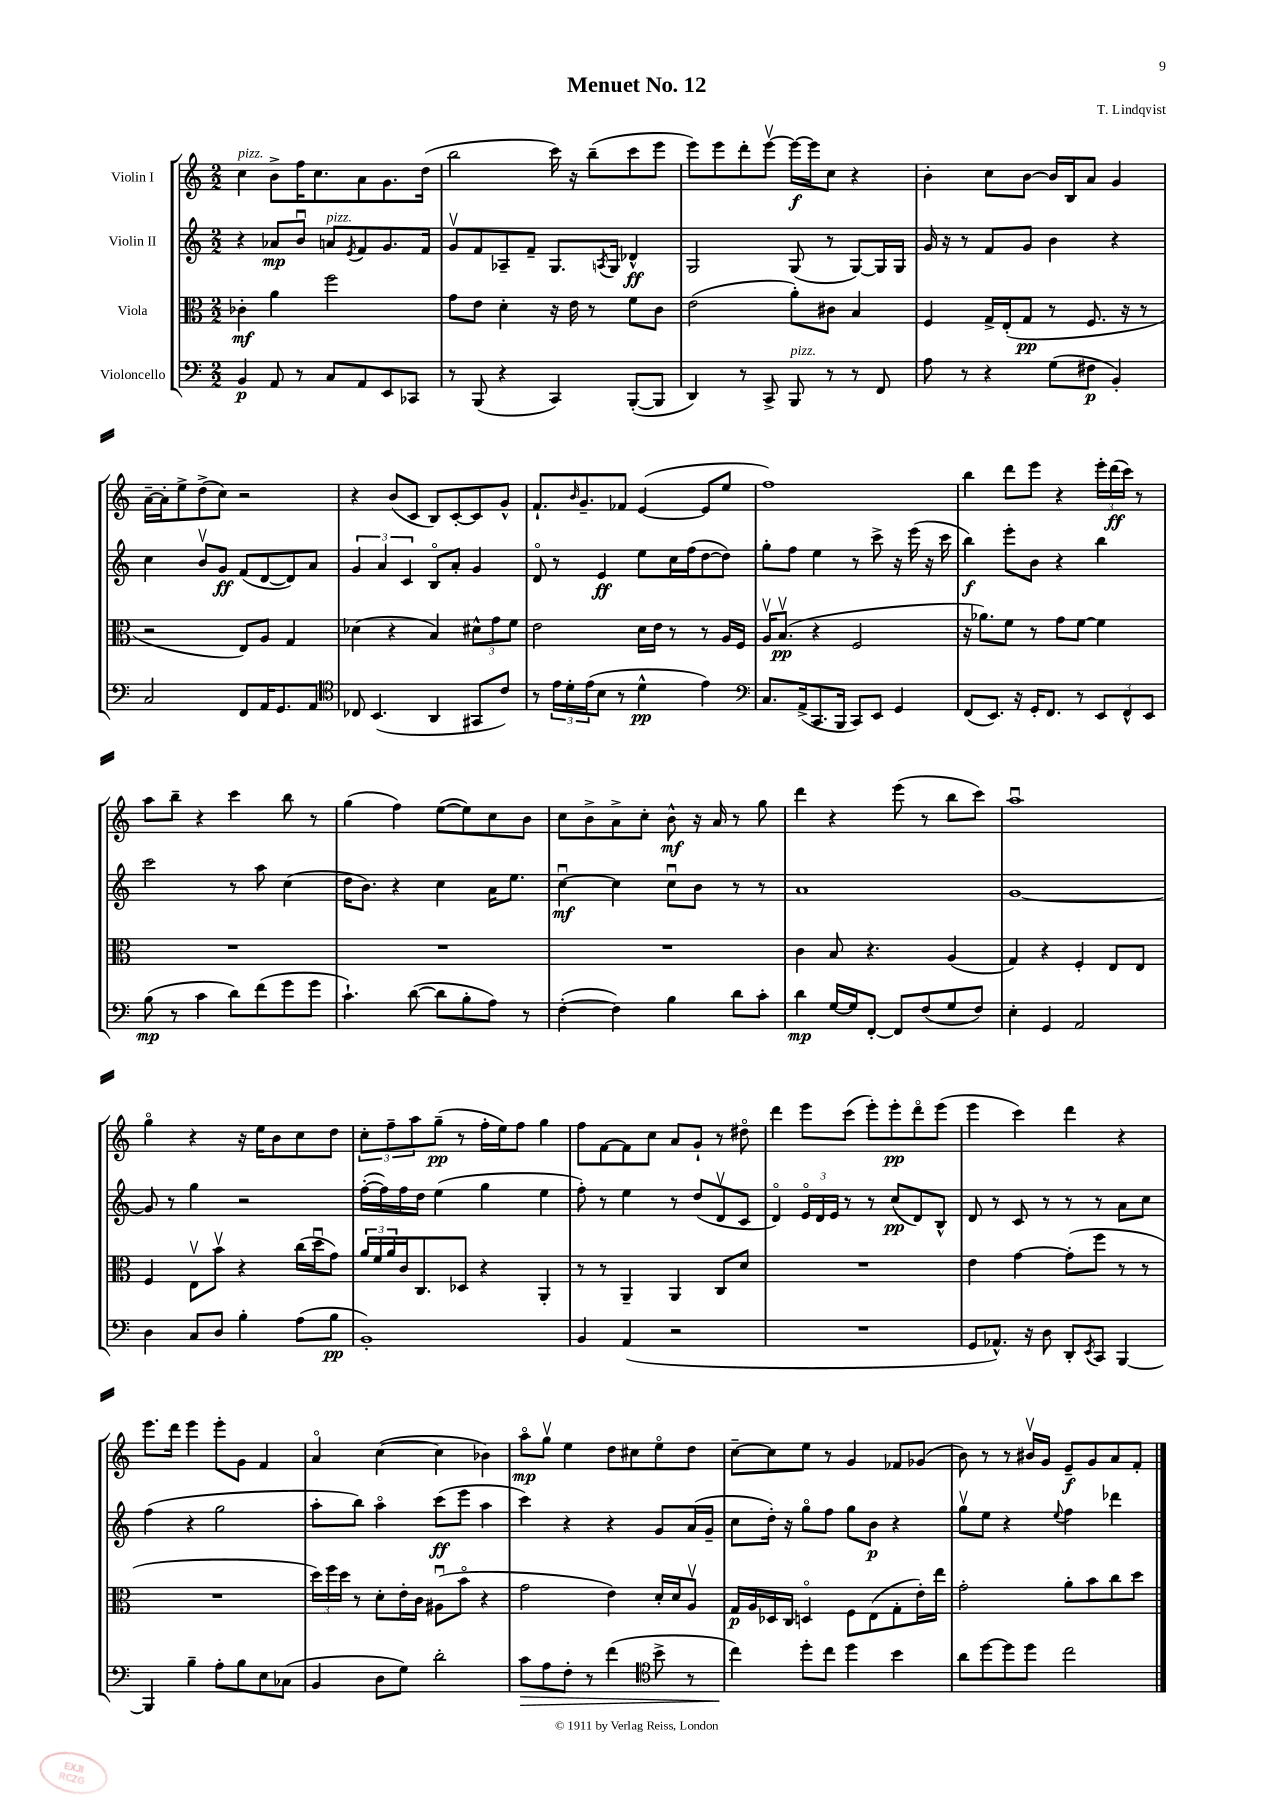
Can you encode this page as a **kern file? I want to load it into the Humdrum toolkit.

**kern	**dynam	**kern	**dynam	**kern	**dynam	**kern	**dynam
*part4	*part4	*part3	*part3	*part2	*part2	*part1	*part1
*staff4	*staff4	*staff3	*staff3	*staff2	*staff2	*staff1	*staff1
*I"Violoncello	*	*I"Viola	*	*I"Violin II	*	*I"Violin I	*
*clefF4	*	*clefC3	*	*clefG2	*	*clefG2	*
*k[]	*	*k[]	*	*k[]	*	*k[]	*
*M2/2	*	*M2/2	*	*M2/2	*	*M2/2	*
=1	=1	=1	=1	=1	=1	=1	=1
!	!	!	!	!	!	!LO:TX:a:i:t=pizz.	!
4BB/	p	4c-X'\	mf	4r	.	4cc\	.
8AA/	.	4a\	.	8a-X/L	mp	8b^\L	.
8r	.	.	.	8bu/J	.	16ff\K	.
.	.	.	.	.	.	8.cc\	.
!	!	!	!	!LO:TX:a:i:t=pizz.	!	!	!
8C/L	.	2ff\	.	8an/L	.	.	.
.	.	.	.	8qe/	.	.	.
8AA/	.	.	.	8f/	.	8a\	.
8EE/	.	.	.	8.g/	.	8.g\	.
8CC-X/J	.	.	.	.	.	.	.
.	.	.	.	16f/Jk	.	(16dd\Jk	.
=2	=2	=2	=2	=2	=2	=2	=2
8r	.	8g\L	.	8gv/L	.	2bb\	.
(8BBB/	.	8e\J	.	8f/	.	.	.
4r	.	4d'\	.	8A-X~/	.	.	.
.	.	.	.	8f~/J	.	.	.
4CC/)	.	16r	.	8.G/L	.	16ccc\)	.
.	.	16e\	.	.	.	16r	.
.	.	8r	.	.	.	(8bb~\L	.
.	.	.	.	8qAn/	.	.	.
.	.	.	.	16G/Jk	.	.	.
([8BBB'/L	.	8f\L	.	4d-X^^/	ff	8ccc\	.
8BBB/J]	.	8c\J	.	.	.	8eee\J	.
=3	=3	=3	=3	=3	=3	=3	=3
4DD/)	.	(2e\	.	2G/	.	8eee\L)	.
.	.	.	.	.	.	8eee\	.
8r	.	.	.	.	.	8ddd'\	.
8CC^/	.	.	.	.	.	[8eeev\J	.
!LO:TX:a:i:t=pizz.	!	!	!	!	!	!	!
8BBB/	.	8a'\L)	.	(8G/	.	16eee\LL_	f
.	.	.	.	.	.	16eee\J]	.
8r	.	8c#X\J	.	8r	.	8cc\J	.
8r	.	4B/	.	[8G/L)	.	4r	.
8FF/	.	.	.	16G/L]	.	.	.
.	.	.	.	16G/JJ	.	.	.
=4	=4	=4	=4	=4	=4	=4	=4
8A\	.	4F/	.	16g/	.	4b'\	.
.	.	.	.	16r	.	.	.
8r	.	.	.	8r	.	.	.
4r	.	16G^/LL	.	8f/L	.	8cc\L	.
.	.	(16E'/J	.	.	.	.	.
.	.	8G/J	pp	8g/J	.	[8b\J	.
(8G\L	.	8r	.	4b\	.	16b/LL]	.
.	.	.	.	.	.	16B/J	.
8F#X\J	p	8.F/	.	.	.	8a/J	.
4BB'/)	.	.	.	4r	.	4g/	.
.	.	16r	.	.	.	.	.
.	.	8r	.	.	.	.	.
!!LO:LB:g=z
=5	=5	=5	=5	=5	=5	=5	=5
2C/	.	2r	.	4cc\	.	[16a~\LL	.
.	.	.	.	.	.	16a'\J]	.
.	.	.	.	.	.	8ee^\	.
.	.	.	.	8bv/L	.	(8dd^\	.
.	.	.	.	8g/J	ff	8cc\J)	.
8FF/L	.	8E/L)	.	(8f/L	.	2r	.
16AA/K	.	8A/J	.	[8d/	.	.	.
8.GG/	.	.	.	.	.	.	.
.	.	4G/	.	8d/])	.	.	.
8AA/J	.	.	.	8a/J	.	.	.
=6	=6	=6	=6	=6	=6	=6	=6
*clefC4	*	*	*	*	*	*	*
8C-X/	.	(4d-X\	.	6g/	.	4r	.
(4.BB/	.	.	.	.	.	.	.
.	.	.	.	6a/	.	.	.
.	.	4r	.	.	.	(8b/L	.
.	.	.	.	6c/	.	.	.
.	.	.	.	.	.	8c/J	.
4AA/	.	4B/)	.	8B/L	.	8B/L)	.
.	.	.	.	8a'/J	.	[8c'/	.
8GG#X/L	.	12d#X^^\L	.	4g/	.	8c/]	.
.	.	12g\	.	.	.	.	.
8c/J)	.	.	.	.	.	8g^^/J	.
.	.	12f\J	.	.	.	.	.
=7	=7	=7	=7	=7	=7	=7	=7
8r	.	2e\	.	8d/	.	8.f`/L	.
24e\LL	.	.	.	8r	.	.	.
24d'\	.	.	.	.	.	.	.
.	.	.	.	.	.	16qqb/	.
.	.	.	.	.	.	8.g~/	.
(24e\J	.	.	.	.	.	.	.
8B\J	.	.	.	4e/	ff	.	.
8r	.	.	.	.	.	8f-X/J	.
4d^^\	pp	16d\LL	.	8ee\L	.	([4e/	.
.	.	16e\JJ	.	.	.	.	.
.	.	8r	.	16cc\L	.	.	.
.	.	.	.	(16ff\J	.	.	.
4e\)	.	8r	.	[8dd\	.	8e/L]	.
.	.	16A/LL	.	8dd\J])	.	8ee/J	.
.	.	16F/JJ	.	.	.	.	.
=8	=8	=8	=8	=8	=8	=8	=8
*clefF4	*	*	*	*	*	*	*
8.C/L	.	16Av/KL	.	8gg'\L	.	1ff)	.
.	.	(8.Bv/J	pp	.	.	.	.
.	.	.	.	8ff\J	.	.	.
(16AA^/k	.	.	.	.	.	.	.
8.CC/	.	4r	.	4ee\	.	.	.
16BBB/Jk	.	.	.	.	.	.	.
8CC/L)	.	2F/	.	8r	.	.	.
8EE/J	.	.	.	8ccc^\	.	.	.
4GG/	.	.	.	16r	.	.	.
.	.	.	.	(16eee\	.	.	.
.	.	.	.	16r	.	.	.
.	.	.	.	16ccc\	.	.	.
=9	=9	=9	=9	=9	=9	=9	=9
(8FF/L	.	16r	.	4bb\)	f	4bb\	.
.	.	8.a-X\L)	.	.	.	.	.
8.EE/J)	.	.	.	.	.	.	.
.	.	8f\J	.	8eee'\L	.	8ddd\L	.
16r	.	.	.	.	.	.	.
16GG'/KL	.	8r	.	8b\J	.	8eee\J	.
8.FF/J	.	.	.	.	.	.	.
.	.	8g\L	.	4r	.	4r	.
8r	.	[8f\J	.	.	.	.	.
12EE/L	.	4f\]	.	4bb\	.	24eee'\LL	.
.	.	.	.	.	.	(24ddd\	ff
12FF^^/	.	.	.	.	.	24ccc\JJ)	.
.	.	.	.	.	.	8r	.
12EE/J	.	.	.	.	.	.	.
!!LO:LB:g=z
=10	=10	=10	=10	=10	=10	=10	=10
(8B\	mp	1r	.	2ccc\	.	8aa\L	.
8r	.	.	.	.	.	8bb~\J	.
4c\	.	.	.	.	.	4r	.
8d\L)	.	.	.	8r	.	4ccc\	.
(8f\	.	.	.	8aa\	.	.	.
8g\	.	.	.	(4cc\	.	8bb\	.
8g\J	.	.	.	.	.	8r	.
=11	=11	=11	=11	=11	=11	=11	=11
4.c`\)	.	1r	.	16dd\KL	.	(4gg\	.
.	.	.	.	8.b\J)	.	.	.
.	.	.	.	4r	.	4ff\)	.
([8d\	.	.	.	.	.	.	.
8d\L]	.	.	.	4cc\	.	([8ee\L	.
8B'\	.	.	.	.	.	8ee\])	.
8A\J)	.	.	.	16a\KL	.	8cc\	.
.	.	.	.	8.ee\J	.	.	.
8r	.	.	.	.	.	8b\J	.
=12	=12	=12	=12	=12	=12	=12	=12
([4F'\	.	1r	.	[4ccu\	mf	8cc\L	.
.	.	.	.	.	.	8b^\	.
4F\])	.	.	.	4cc\]	.	8a^\	.
.	.	.	.	.	.	8cc'\J	.
4B\	.	.	.	8ccu\L	.	8b^^\	mf
.	.	.	.	8b\J	.	16r	.
.	.	.	.	.	.	16a/	.
8d\L	.	.	.	8r	.	8r	.
8c'\J	.	.	.	8r	.	8gg\	.
=13	=13	=13	=13	=13	=13	=13	=13
4d\	mp	4c\	.	1a	.	4ddd\	.
[16G/LL	.	8B/	.	.	.	4r	.
16G/J]	.	.	.	.	.	.	.
[8FF'/J	.	4.r	.	.	.	.	.
8FF/L]	.	.	.	.	.	(8eee\	.
(8F/	.	.	.	.	.	8r	.
8G/	.	(4A/	.	.	.	8bb\L	.
8F/J)	.	.	.	.	.	8ccc\J)	.
=14	=14	=14	=14	=14	=14	=14	=14
4E'\	.	4G/)	.	[1g	.	1aau	.
4GG/	.	4r	.	.	.	.	.
2AA/	.	4F'/	.	.	.	.	.
.	.	8E/L	.	.	.	.	.
.	.	8E/J	.	.	.	.	.
!!LO:LB:g=z
=15	=15	=15	=15	=15	=15	=15	=15
4D\	.	4F/	.	8g/]	.	4gg\	.
.	.	.	.	8r	.	.	.
8C/L	.	8Ev\L	.	4gg\	.	4r	.
8D/J	.	8bv\J	.	.	.	.	.
4B'\	.	4r	.	2r	.	16r	.
.	.	.	.	.	.	16ee\KL	.
.	.	.	.	.	.	8b\	.
(8A\L	.	(16cc\LL	.	.	.	8cc\	.
.	.	16ddu\J	.	.	.	.	.
8B\J	pp	8g\J)	.	.	.	8dd\J	.
=16	=16	=16	=16	=16	=16	=16	=16
1BB')	.	24a/LL	.	([16ff'\LL	.	12cc'\L	.
.	.	24f/	.	.	.	.	.
.	.	.	.	16ff\])	.	.	.
.	.	24a/	.	.	.	12ff~\	.
.	.	16c/J	.	16ff\	.	.	.
.	.	.	.	.	.	12aa\	.
.	.	8.C/	.	16dd\JJ	.	.	.
.	.	.	.	(4ee\	.	(8gg~\J	pp
.	.	8D-X/J	.	.	.	8r	.
.	.	4r	.	4gg\	.	16ff'\LL	.
.	.	.	.	.	.	16ee\J)	.
.	.	.	.	.	.	8ff\J	.
.	.	4AA'/	.	4ee\	.	4gg\	.
=17	=17	=17	=17	=17	=17	=17	=17
4BB/	.	8r	.	8ff'\)	.	8ff\L	.
.	.	8r	.	8r	.	[8f\	.
(4AA/	.	4AA~/	.	4ee\	.	8f\]	.
.	.	.	.	.	.	8cc\J	.
2r	.	4AA/	.	8r	.	8a/L	.
.	.	.	.	(8dd/L	.	8g`/J	.
.	.	8C/L	.	8dv/	.	8r	.
.	.	8d/J	.	8c/J	.	8dd#X\	.
=18	=18	=18	=18	=18	=18	=18	=18
1r	.	1r	.	4d/)	.	4ddd\	.
.	.	.	.	24e/LL	.	8eee\L	.
.	.	.	.	24d/	.	.	.
.	.	.	.	24e/JJ	.	.	.
.	.	.	.	8r	.	(8ccc\J	.
.	.	.	.	8r	.	8eee'\L)	.
.	.	.	.	(8cc/L	pp	8eee'\	pp
.	.	.	.	8d/)	.	8ddd\	.
.	.	.	.	8B^^/J	.	(8eee\J	.
=19	=19	=19	=19	=19	=19	=19	=19
8GG/L	.	4e\	.	8d/	.	4eee\	.
8.AA-X^^/J)	.	.	.	8r	.	.	.
.	.	[4g\	.	8c/	.	4ccc\)	.
16r	.	.	.	.	.	.	.
8D\	.	.	.	8r	.	.	.
8DD'/L	.	(8g'\L]	.	8r	.	4ddd\	.
8qEE/	.	.	.	.	.	.	.
8CC/J	.	8ff\J	.	8r	.	.	.
[4BBB/	.	8r	.	8a\L	.	4r	.
.	.	8r	.	8cc\J	.	.	.
!!LO:LB:g=z
=20	=20	=20	=20	=20	=20	=20	=20
4BBB/]	.	1r	.	(4ff\	.	8.eee\L	.
.	.	.	.	.	.	16ddd\Jk	.
4B~\	.	.	.	4r	.	4eee\	.
8A'\L	.	.	.	2gg\	.	8eee'\L	.
8B\	.	.	.	.	.	8g\J	.
8E\	.	.	.	.	.	4f/	.
(8C-X\J	.	.	.	.	.	.	.
=21	=21	=21	=21	=21	=21	=21	=21
4BB/	.	24dd\LL)	.	8aa'\L	.	4a/	.
.	.	24ff\	.	.	.	.	.
.	.	24dd\JJ	.	.	.	.	.
.	.	8r	.	8bb\J)	.	.	.
8D\L	.	8d'\L	.	4aa\	.	([4cc\	.
8G\J)	.	16e'\L	.	.	.	.	.
.	.	16c\JJ	.	.	.	.	.
2d'\	.	(8A#Xu\L	.	(8ccc\L	ff	4cc\]	.
.	.	8b\J	.	8eee\J	.	.	.
.	.	4r	.	4aa\	.	4b-X\)	.
=22	=22	=22	=22	=22	=22	=22	=22
!	!LO:HP:b	!	!	!	!	!	!
8c\L	>	2g\	.	4ccc\)	.	8aa\L	mp
8A\	.	.	.	.	.	8ggv\J	.
8F'\J	.	.	.	4r	.	4ee\	.
8r	.	.	.	.	.	.	.
(4f\	.	4e\)	.	4r	.	8dd\L	.
.	.	.	.	.	.	8cc#X\	.
*clefC4	*	*	*	*	*	*	*
8b^\	.	16d'/LL	.	8g/L	.	8ee\	.
.	.	16d/J	.	.	.	.	.
8r	.	8Av/J	.	(16a/L	.	8dd\J	.
.	.	.	.	16g~/JJ	.	.	.
=23	=23	=23	=23	=23	=23	=23	=23
4cc\)	.	16G/LL	p	8cc\L	.	[8cc~\L	.
.	.	16A/	.	.	.	.	.
.	.	16D-X/	.	16dd'\Jk)	.	8cc\]	.
.	.	16C/JJ	.	16r	.	.	.
8dd'\L	]	4Dn/	.	8gg\L	.	8ee\J	.
8cc\J	.	.	.	8ff\J	.	8r	.
4dd\	.	8F\L	.	8gg\L	.	4g/	.
.	.	(8E\	.	8b\J	p	.	.
4b\	.	8G'\	.	4r	.	8f-X/L	.
.	.	16e'\L)	.	.	.	(8g-X/J	.
.	.	16ee\JJ	.	.	.	.	.
=24	=24	=24	=24	=24	=24	=24	=24
8a\L	.	2g'\	.	8ggv\L	.	8b\)	.
[8dd\	.	.	.	8ee\J	.	8r	.
8dd\]	.	.	.	4r	.	8r	.
8dd\J	.	.	.	.	.	16b#Xv/LL	.
.	.	.	.	.	.	16g/JJ	.
.	.	.	.	8qqee/	.	.	.
2cc\	.	8a'\L	.	4ff\	.	8e~/L	f
.	.	8b\	.	.	.	8g/	.
.	.	8cc\	.	4ddd-X\	.	8a/	.
.	.	8dd\J	.	.	.	8f'/J	.
==	==	==	==	==	==	==	==
*-	*-	*-	*-	*-	*-	*-	*-
